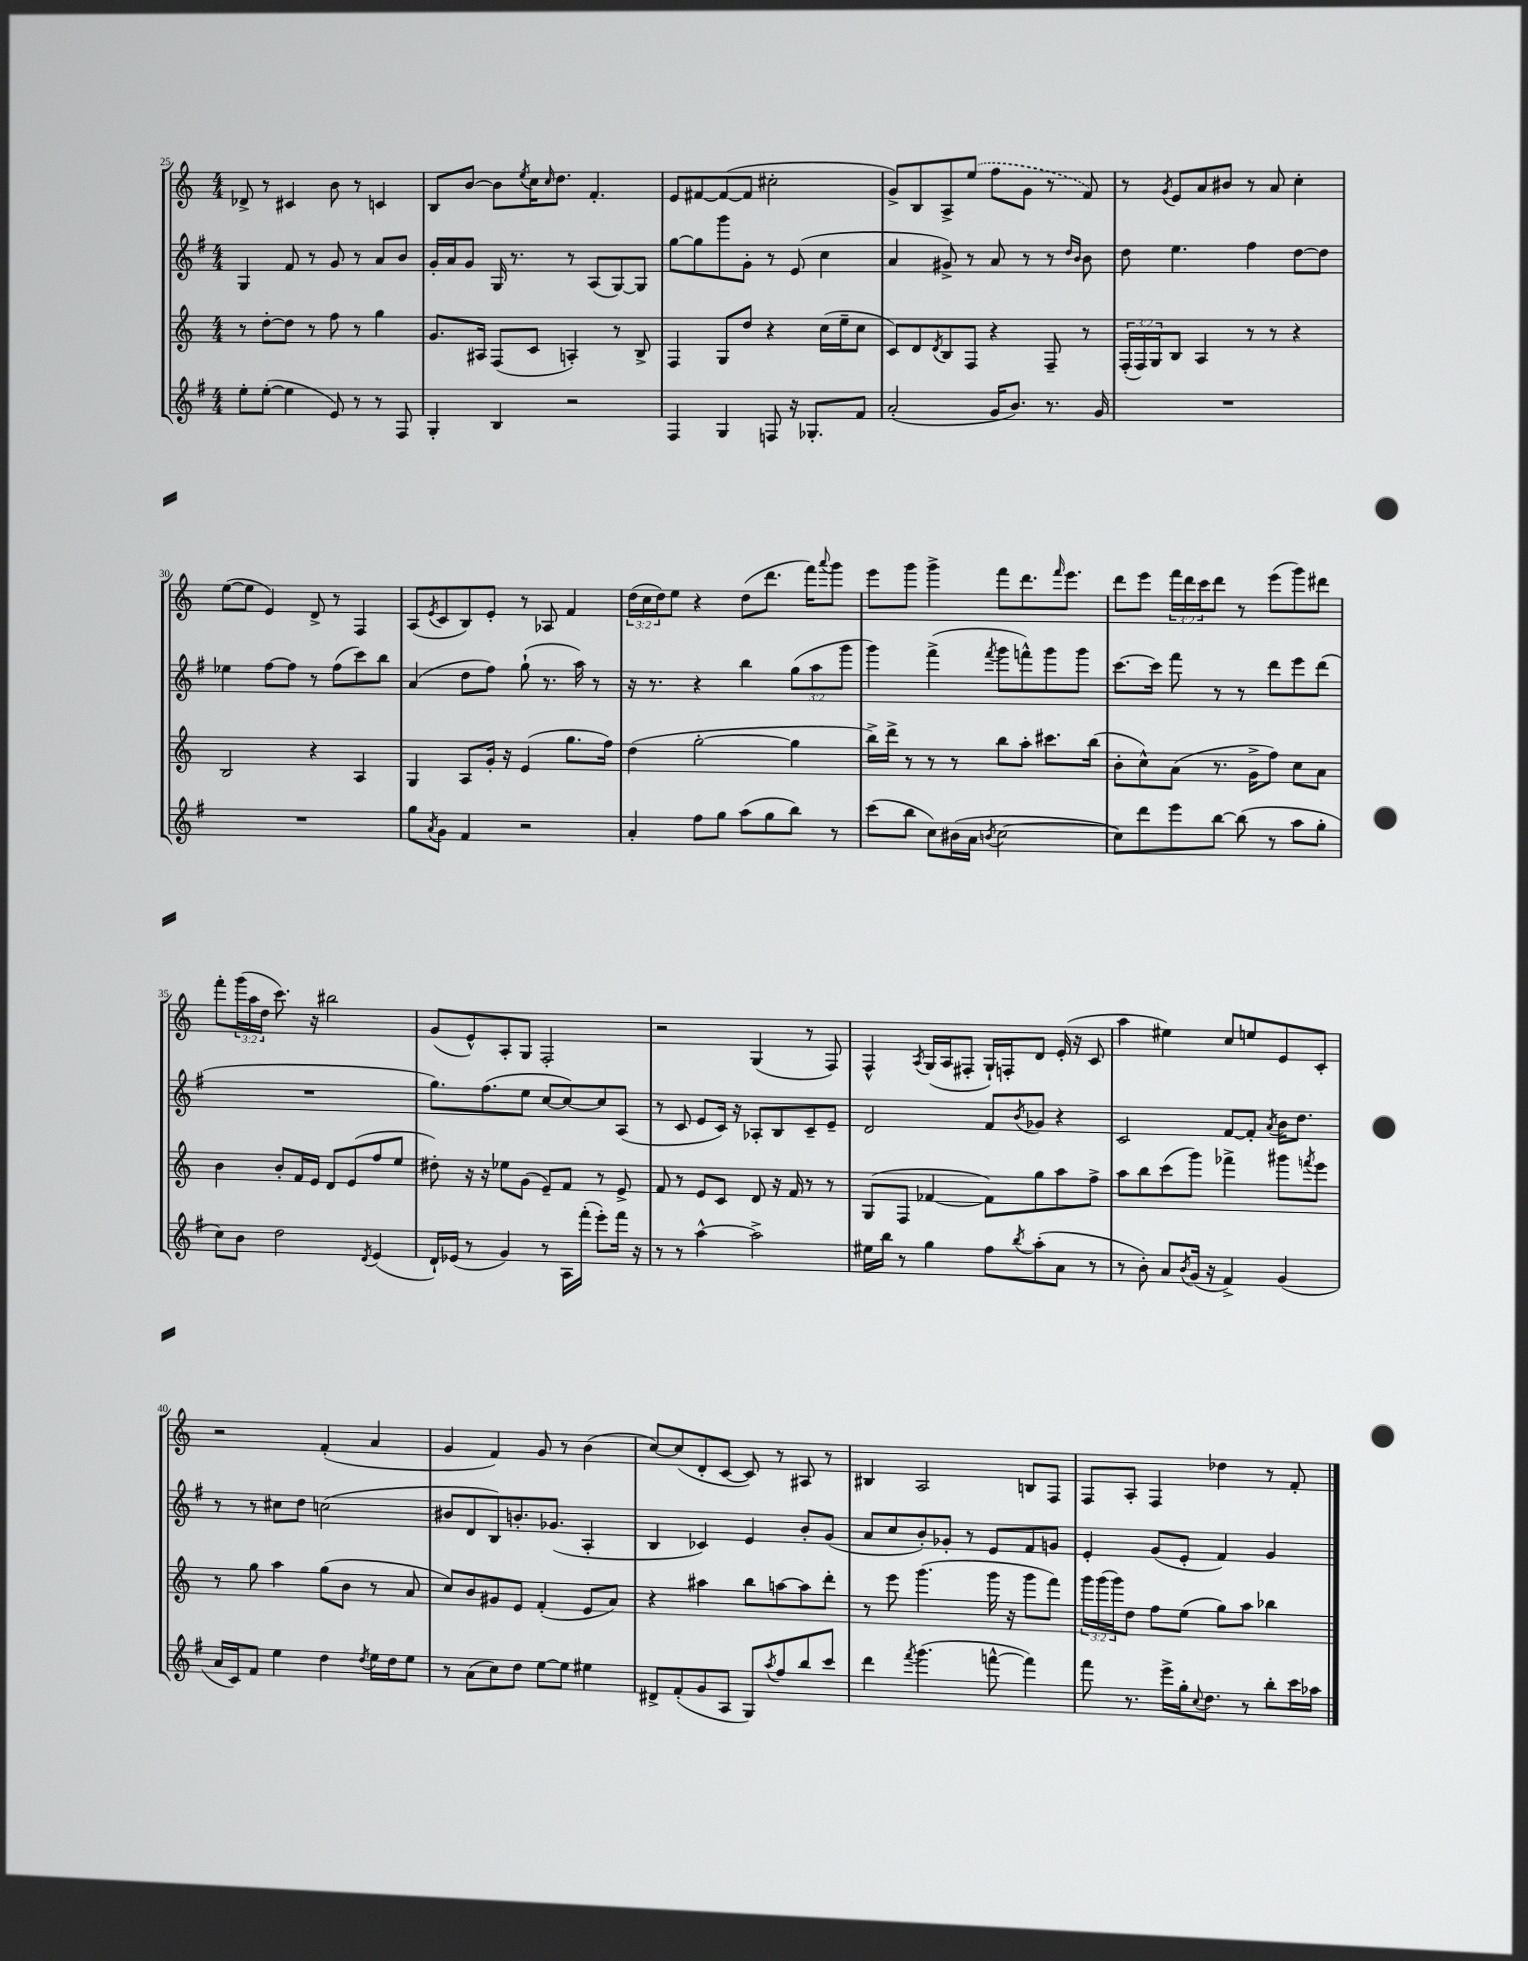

**kern	**kern	**kern	**kern
*staff4	*staff3	*staff2	*staff1
*clefG2	*clefG2	*clefG2	*clefG2
*k[f#]	*k[]	*k[f#]	*k[]
*M4/4	*M4/4	*M4/4	*M4/4
8ee'\L	8r	4G/	8d-^/
([8ee'\J	[8dd'\L	.	8r
4ee\]	8dd\]J	8f#/	4c#/
.	8r	8r	.
8e/)	8ff\	8g/	8b\
8r	8r	8r	8r
8r	4gg\	8a/L	4c/
8F#/	.	8b/J	.
=	=	=	=
4G'/	8.g/L	16g'/LL	8B/L
.	.	16a/J	.
.	.	8g/J	[8b/J
.	16A#/Jk	.	.
4B/	(8F/L	16G/	8b\]L
.	.	8.r	.
.	.	.	8qee/
.	8c/J	.	16cc\K
.	.	.	16qqcc/
.	.	.	8.dd\J
2r	4A'/)	8r	.
.	.	(8A/L	4.f'/
.	8r	[8G/)	.
.	8B^/	8G/]J	.
=	=	=	=
4F#/	4F/	[8gg\L	8e/L
.	.	8gg\]	[8f#/
4G/	8G/L	8ggg\	(8f#/_
.	8dd/J	8g'\J	8f#/]J
8F/	4r	8r	2cc#'\
16r	.	(8e/	.
8.G-'/L	.	.	.
.	(16cc\LL	4cc\	.
.	16ee~\J	.	.
8f#/J	8cc\J	.	.
=	=	=	=
(2a'/	8c/L)	4a/	8g^/L)
.	8d/	.	8B/
.	8qd/	.	.
.	8B/	8g#^/)	8A^/
.	8F/J	8r	(8ee/J
16g/LK	4r	8a/	8ff\L
8.b/J)	.	.	.
.	.	8r	8g\J
8.r	8F~/	8r	8r
.	.	16qqdd/LL	.
.	.	16qqb/JJ	.
.	8r	8b\	8f/)
16g/	.	.	.
=	=	=	=
1r	(24F'/LL	8dd\	8r
.	24F/)	.	.
.	24G/J	.	.
.	.	.	8qg/
.	8B/J	4.ee\	8e/L
.	4A/	.	8a/
.	.	.	8b#/J
.	8r	4ff#\	8r
.	8r	.	8a/
.	4r	[8dd\L	4cc'\
.	.	8dd\]J	.
=	=	=	=
1r	2B/	4ee-\	([8ee\L
.	.	.	8ee\]J
.	.	[8ff#\L	4e/)
.	.	8ff#\]J	.
.	4r	8r	8d^/
.	.	(8ff#\L	8r
.	4A/	8ccc\)	4F/
.	.	8bb\J	.
=	=	=	=
8gg\L	4G/	(4a/	(8A/L
8qa/	.	.	8qe/
8g\J	.	.	8c/
4f#/	8A/L	8dd\L	8B/)
.	16g'/Jk	8ff#\J)	8e'/J
.	16r	.	.
2r	(4e/	(8gg`\	8r
.	.	8.r	8A-/
.	8.gg\L	.	4f/
.	.	16aa\)	.
.	.	8r	.
.	16ff\Jk)	.	.
=	=	=	=
4a'/	(4dd\	16r	(24dd\LL
.	.	.	24cc\
.	.	8.r	.
.	.	.	24dd\J)
.	.	.	8ee\J
8ff#\L	[2gg'\	4r	4r
8gg\J	.	.	.
(8aa\L	.	4bb\	(8dd\L
8gg\	.	.	8.ddd\J
8bb\J)	4gg\]	(12gg\L	.
.	.	.	16fff\LK)
.	.	12aa\	.
.	.	.	8qqaaa/
8r	.	.	8ggg\J
.	.	12ggg\J	.
=	=	=	=
(8ccc\L	16bb^\LL)	4ggg\)	8eee\L
.	16ddd^\JJ	.	.
8bb\J	8r	.	8ggg\J
8cc\L)	8r	(4fff#^\	4ggg^\
(16b#\L	8r	.	.
16a\JJ	.	.	.
8qb/	.	8qfff#/	.
[2cc\	8bb\L	8ggg\L	8fff\L
.	8aa'\J	8fff^^\)	8.ddd\
.	8.ccc#\L	8ggg\	.
.	.	.	16qqfff/
.	.	.	8.eee\J
.	.	8ggg\J	.
.	(16bb\Jk	.	.
=	=	=	=
8cc\]L)	8b'\L	[8.ccc\L	8ddd\L
8ddd\	8cc^^\)	.	8eee\J
.	.	16ccc\]Jk	.
8eee\	(8a\J	8fff#\	24fff\LL
.	.	.	24ddd\
.	.	.	24ccc\J
[8bb\J	8.r	8r	8ddd\J
(8bb\]	.	8r	8r
.	16g^\LK	.	.
8r	8ff\J)	8ddd\L	(8eee\L
8aa\L	8cc\L	8eee\	8ggg\)
8gg'\J	8a\J	(8ddd\J	8ddd#\J
=	=	=	=
8cc\L)	4b\	1r	8fff'\L
8b\J	.	.	(24ggg\L
.	.	.	24aa\
.	.	.	24dd\JJ
2dd\	8b'/L	.	8.ccc\)
.	16f/L	.	.
.	16e/JJ	.	16r
.	8d/L	.	2bb#\
.	(8e/	.	.
8qd/	.	.	.
(4e/	8ff/	.	.
.	8ee/J	.	.
=	=	=	=
16d`/LL)	8dd#'\)	8.gg\L)	(8g/L
(16e-/JJ	.	.	.
8r	16r	.	8e^^/)
.	16r	(8.ff#\	.
4g/)	8ee-\L	.	8A'/
.	(8g\J	8ee\J	8G/J
8r	8e~/L)	[8cc/L	2F'/
16A\LL	8f/J	8cc/_)	.
(16fff#'\JJ	.	.	.
8eee'\L)	8r	8cc/]	.
16fff#\Jk	8e^/	(8A/J	.
16r	.	.	.
=	=	=	=
8r	8f/	8r	2r
8r	8r	8c/	.
[4aa^^\	8e/L	8e/L	.
.	8c/J	16c/Jk)	.
.	.	16r	.
2aa^\]	8d/	8A-'/L	(4G/
.	16r	8B/	.
.	16f/	.	.
.	8r	8c~/	8r
.	8r	8e~/J	8F/)
=	=	=	=
16ee#\LL	(8G/L	2d/	4F^^/
16bb\JJ	.	.	.
8r	8F/J	.	.
.	.	.	8qA/
4gg\	[4f-/	.	(16G/LL
.	.	.	16A/J
.	.	.	8F#'/J
8ff#\L	8f-\]L)	8f#/L	16G`/LL)
.	.	.	16F'/J
8qbb/	.	8qb/	.
(8aa'\	8gg\	8g-/J	8d/J
8a\J	8aa\	4r	(16e'/
.	.	.	16r
8r	8ff^\J	.	8c/
=	=	=	=
8r	8aa\L	2c/	4aa\
8b'\)	8bb\	.	.
8a/L	(8ccc\	.	4ee#\)
8qb/	.	.	.
(16g/Jk	8ggg\J)	.	.
16r	.	.	.
4f#^/)	4fff-^\	[8f#/L	8cc/L
.	.	8f#'/]J	8ee/
.	.	8qa/	.
(4g/	8ggg#\L	16b\LK	8e/
.	.	8.dd\J	.
.	8qfff/	.	.
.	8eee\J	.	8c'/J
=	=	=	=
16a/LL	8r	8r	2r
16c/J)	.	.	.
8f#/J	8gg\	8r	.
4ee\	4aa\	8cc#\L	.
.	.	8dd\J	.
4dd\	(8gg\L	(2cc\	(4f'/
.	8b\J	.	.
8qdd/	.	.	.
16ee\LL	8r	.	4a/
16dd\J	.	.	.
8ee\J	8a/	.	.
=	=	=	=
8r	8cc/L)	8b#/L	4g/
(8a\L	8b/	8d/	.
8cc\)	8g#/	8B/)	4f/)
8dd\J	8e/J	8.b'/	.
[8ee\L	(4f'/	.	8g/
.	.	(8.g-/J	.
8ee\]J	.	.	8r
4ee#\	8e/L	4A'/	(4b\
.	8a/J)	.	.
=	=	=	=
8d#^/L	4r	4B/	[8cc/L)
(8f#'/	.	.	(8cc/]
8g/	4aa#\	4c-/)	8d'/
8A/J	.	.	[8c/J
8G/L)	8bb\L	4e/	8c/])
8qaa/	.	.	.
8ff#/	[8aa\	.	8r
8bb/	8aa\]	8b'/L	8A#/
8ccc/J	8ddd'\J	(8g/J	8r
=	=	=	=
4ddd\	8r	8a/L	4B#/
.	8eee\	8cc/	.
8qfff#/	.	.	.
(4.ggg\	(4.ggg\	8b'/)	2A/
.	.	8g-'/J	.
.	.	8r	.
[8fff^^\	16ggg\	8e/L	.
.	16r	.	.
4fff\])	8ggg\L	8f#/	8B/L
.	8fff\J)	8g/J	8F/J
=	=	=	=
8fff#\	24ggg\LL	4e'/	8F/L
.	(24ggg\	.	.
.	24ggg\J)	.	.
8.r	8dd\J	.	8A'/J
.	8ff\L	(8g/L	4F/
16eee^\LL	.	.	.
16gg'\J	(8ee\J	8e'/J	.
8qqcc/	.	.	.
8.dd\J	.	.	.
.	8gg\L)	4f#/)	4dd-\
8r	8aa\J	.	.
8bb'\L	4bb-\	4g/	8r
16ccc\L	.	.	8f'/
16aa-\JJ	.	.	.
==	==	==	==
*-	*-	*-	*-
